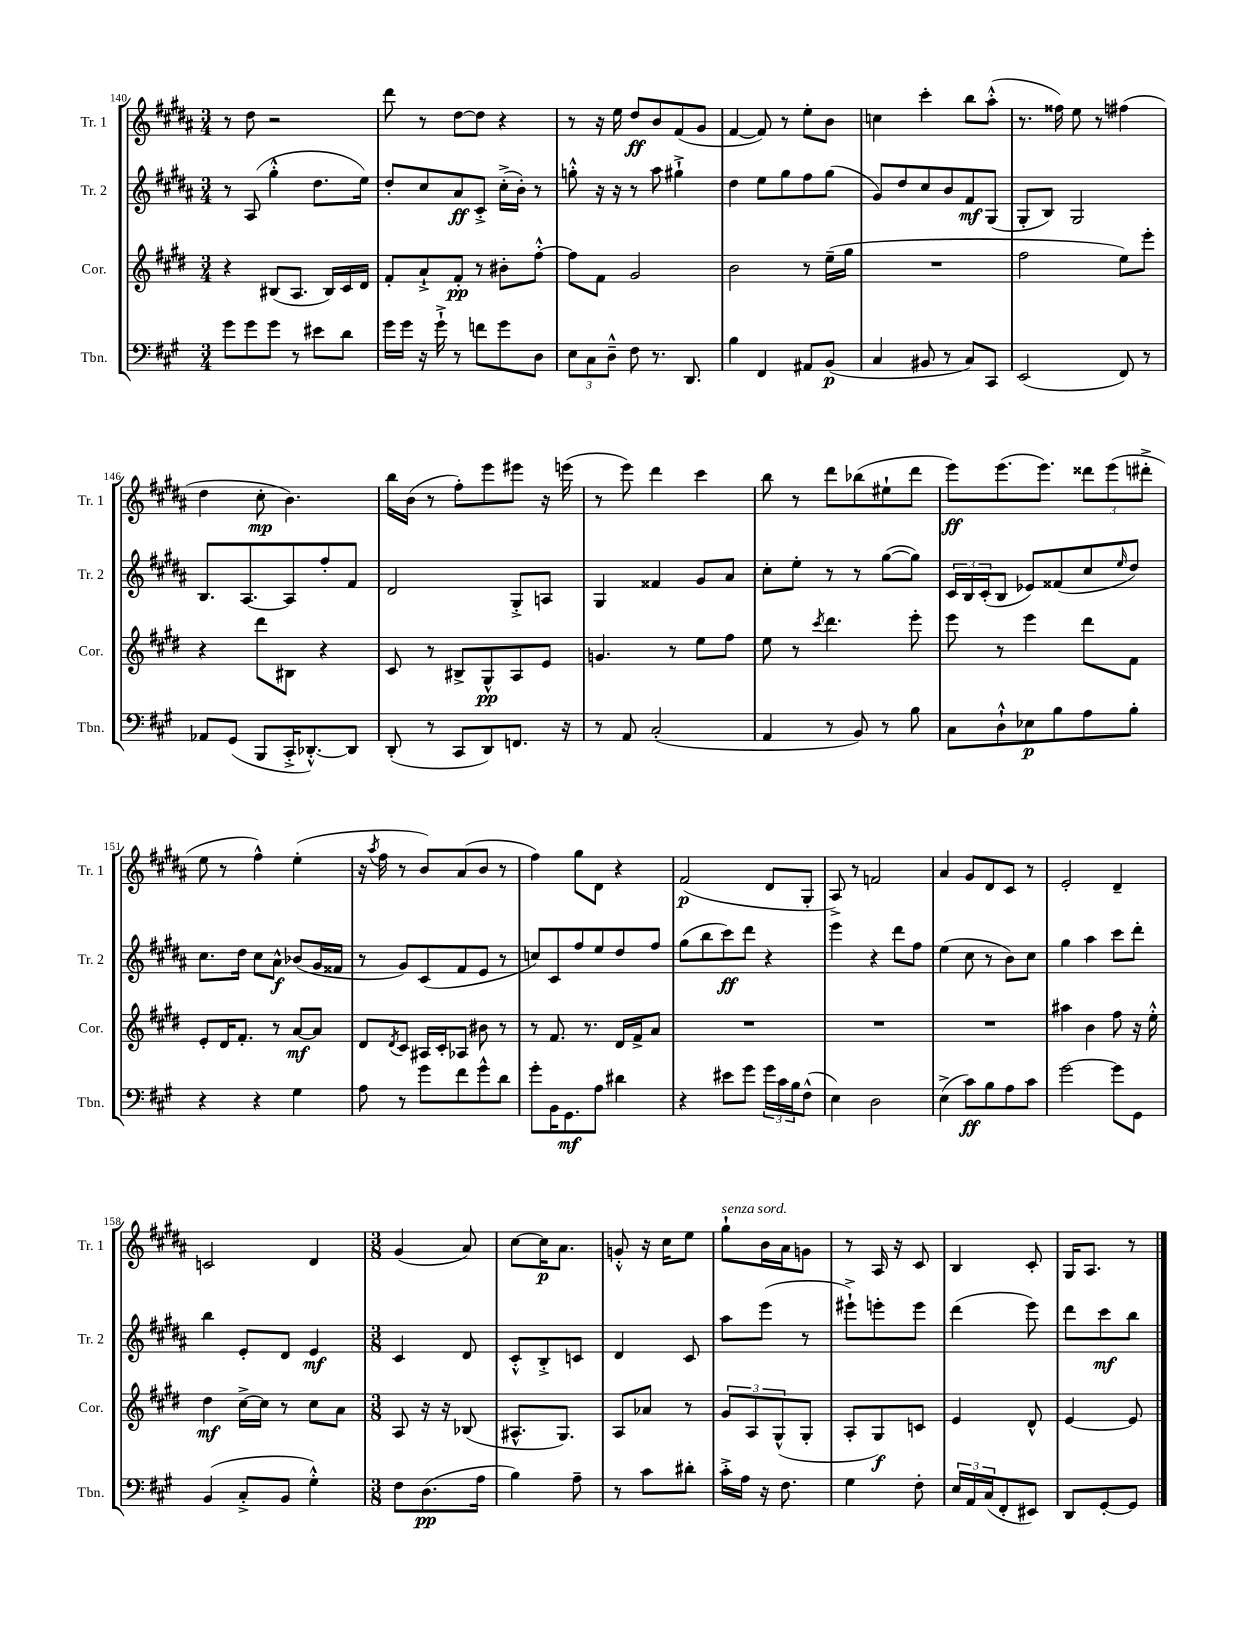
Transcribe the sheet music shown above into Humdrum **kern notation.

**kern	**kern	**kern	**kern
*staff4	*staff3	*staff2	*staff1
*clefF4	*clefG2	*clefG2	*clefG2
*k[f#c#g#]	*k[f#c#g#d#]	*k[f#c#g#d#a#]	*k[f#c#g#d#a#]
*M3/4	*M3/4	*M3/4	*M3/4
8g#	4r	8r	8r
8g#	.	(8A#	8dd#
8g#	(8B#	4gg#'^^	2r
8r	8.A	.	.
8e#	.	8.dd#	.
.	16B#)	.	.
8d	16c#	.	.
.	16d#	16ee)	.
=	=	=	=
16g#	8f#'	8dd#'	8ddd#
16g#	.	.	.
16r	8a`^	8cc#	8r
16g#`^	.	.	.
8r	8f#'	8a#	[8dd#
8f	8r	8c#'^	8dd#]
8g#	8b#'	(16cc#'^	4r
.	.	16b')	.
8D	[8ff#'^^	8r	.
=	=	=	=
12E	8ff#]	8gg'^^	8r
12C#	.	.	.
.	8f#	16r	16r
12D~^^	.	.	.
.	.	16r	16ee
8F#	2g#	8r	8dd#
8.r	.	8aa#	8b
.	.	4gg#`^	(8f#
8.DD	.	.	.
.	.	.	8g#
=	=	=	=
4B	2b	4dd#	[4f#
4FF#	.	8ee	8f#])
.	.	8gg#	8r
8AA#	8r	8ff#	8ee'
(8BB	(16ee~	(8gg#	8b
.	16gg#	.	.
=	=	=	=
4C#	2.r	8g#)	4cc
.	.	8dd#	.
8BB#	.	8cc#	4ccc#'
8r	.	8b	.
8C#)	.	8f#	8bb
8CC#	.	(8G#	(8aa#'^^
=	=	=	=
(2EE	2ff#	8G#'	8.r
.	.	8B)	.
.	.	.	16ff##)
.	.	2G#	8ee
.	.	.	8r
8FF#)	8ee)	.	(4ff#
8r	8eee'	.	.
=	=	=	=
8AA-	4r	8.B	4dd#
(8GG#	.	.	.
.	.	[8.A#	.
8BBB	8ddd#	.	8cc#'
16CC#'^	8B#	8A#]	4.b)
[8.DD-'^^)	.	.	.
.	4r	8ff#'	.
8DD-]	.	8f#	.
=	=	=	=
(8DD'	8c#	2d#	16bb
.	.	.	(16b
8r	8r	.	8r
8CC#	8B#^	.	8ff#')
8DD)	8G#^^	.	8eee
8.FF	8A	8G#'^	8eee#
.	8e	8A	16r
16r	.	.	(16eee
=	=	=	=
8r	4.g	4G#	8r
8AA	.	.	8eee)
(2C#'	.	4f##	4ddd#
.	8r	.	.
.	8ee	8g#	4ccc#
.	8ff#	8a#	.
=	=	=	=
4AA	8ee	8cc#'	8bb
.	8r	8ee'	8r
.	8qccc#	.	.
8r	4.ddd#	8r	8ddd#
8BB)	.	8r	(8bb-
8r	.	([8gg#	8ee#`
8B	8eee'	8gg#])	8ddd#
=	=	=	=
8C#	8eee	24c#	8eee)
.	.	24B	.
.	.	(24c#'	.
8D`^^	8r	8B	(8.eee
8E-	4eee	8e-)	.
.	.	.	8.eee)
8B	.	(8f##	.
8A	8ddd#	8cc#	12ddd##
.	.	.	(12eee
.	.	16qqee	.
8B'	8f#	8dd#)	.
.	.	.	12ddd#'^
=	=	=	=
4r	8e'	8.cc#	8ee
.	16d#	.	8r
.	8.f#'	16dd#	.
4r	.	8cc#	4ff#^^)
.	8r	8a#^^	.
4G#	[8a	(8b-	(4ee'
.	8a]	16g#	.
.	.	16f##	.
=	=	=	=
8A	8d#	8r	16r
.	.	.	8qaa#
.	.	.	16ff#
.	8qd#	.	.
8r	8c#	8g#)	8r
8g#	16A#	(8c#	8b)
.	16c#'	.	.
8f#	8A-	8f#	(8a#
8g#^^	8b#	8e	8b
8d	8r	8r	8r
=	=	=	=
8g#'	8r	8cc)	4ff#)
16BB	8.f#	8c#	.
8.GG#	.	.	.
.	.	8ff#	8gg#
.	8.r	.	.
8A	.	8ee	8d#
4d#	16d#	8dd#	4r
.	16f#^	.	.
.	8a	8ff#	.
=	=	=	=
4r	2.r	(8gg#	(2f#
.	.	8bb	.
8e#	.	8ccc#)	.
8g#	.	8ddd#	.
24g#	.	4r	8d#
24c#	.	.	.
24B	.	.	.
(8F#^^	.	.	8G#'
=	=	=	=
4E)	2.r	4eee	8A#^)
.	.	.	8r
2D	.	4r	2f
.	.	8ddd#	.
.	.	8ff#	.
=	=	=	=
(4E^	2.r	(4ee	4a#
8c#)	.	8cc#	8g#
8B	.	8r	8d#
8A	.	8b)	8c#
8c#	.	8cc#	8r
=	=	=	=
[2g#	4aa#	4gg#	2e'
.	4b	4aa#	.
8g#]	8ff#	8ccc#	4d#~
8GG#	16r	8ddd#'	.
.	16ee'^^	.	.
=	=	=	=
(4BB	4dd#	4bb	2c
8C#'^	[16cc#^	8e'	.
.	16cc#]	.	.
8BB	8r	8d#	.
4G#'^^)	8cc#	4e	4d#
.	8a	.	.
=	=	=	=
*M3/8	*M3/8	*M3/8	*M3/8
8F#	8A	4c#	(4g#
(8.D	16r	.	.
.	16r	.	.
.	(8B-	8d#	8a#)
16A	.	.	.
=	=	=	=
4B)	8.A#^^	8c#'^^	[8cc#
.	.	8B'^	16cc#]
.	8.G#)	.	8.a#
8A~	.	8c	.
=	=	=	=
8r	8A	4d#	8g'^^
8c#	8a-	.	16r
.	.	.	16cc#
8d#'	8r	8c#	8ee
=	=	=	=
16c#'^	12g#	8aa#	8gg#`
16A	.	.	.
.	12A	.	.
16r	.	(8eee	16b
.	(12G#^^	.	.
8.F#	.	.	16a#
.	8G#'	8r	8g
=	=	=	=
4G#	8A'	8eee#`^)	8r
.	8G#)	8eee'	16A#
.	.	.	16r
8F#'	8c	8eee	8c#
=	=	=	=
24E	4e	(4ddd#	4B
24AA	.	.	.
(24C#	.	.	.
8FF#'	.	.	.
8EE#)	8d#^^	8eee)	8c#'
=	=	=	=
8DD	[4e	8ddd#	16G#
.	.	.	8.A#
[8GG#'	.	8ccc#	.
8GG#]	8e]	8bb	8r
==	==	==	==
*-	*-	*-	*-
